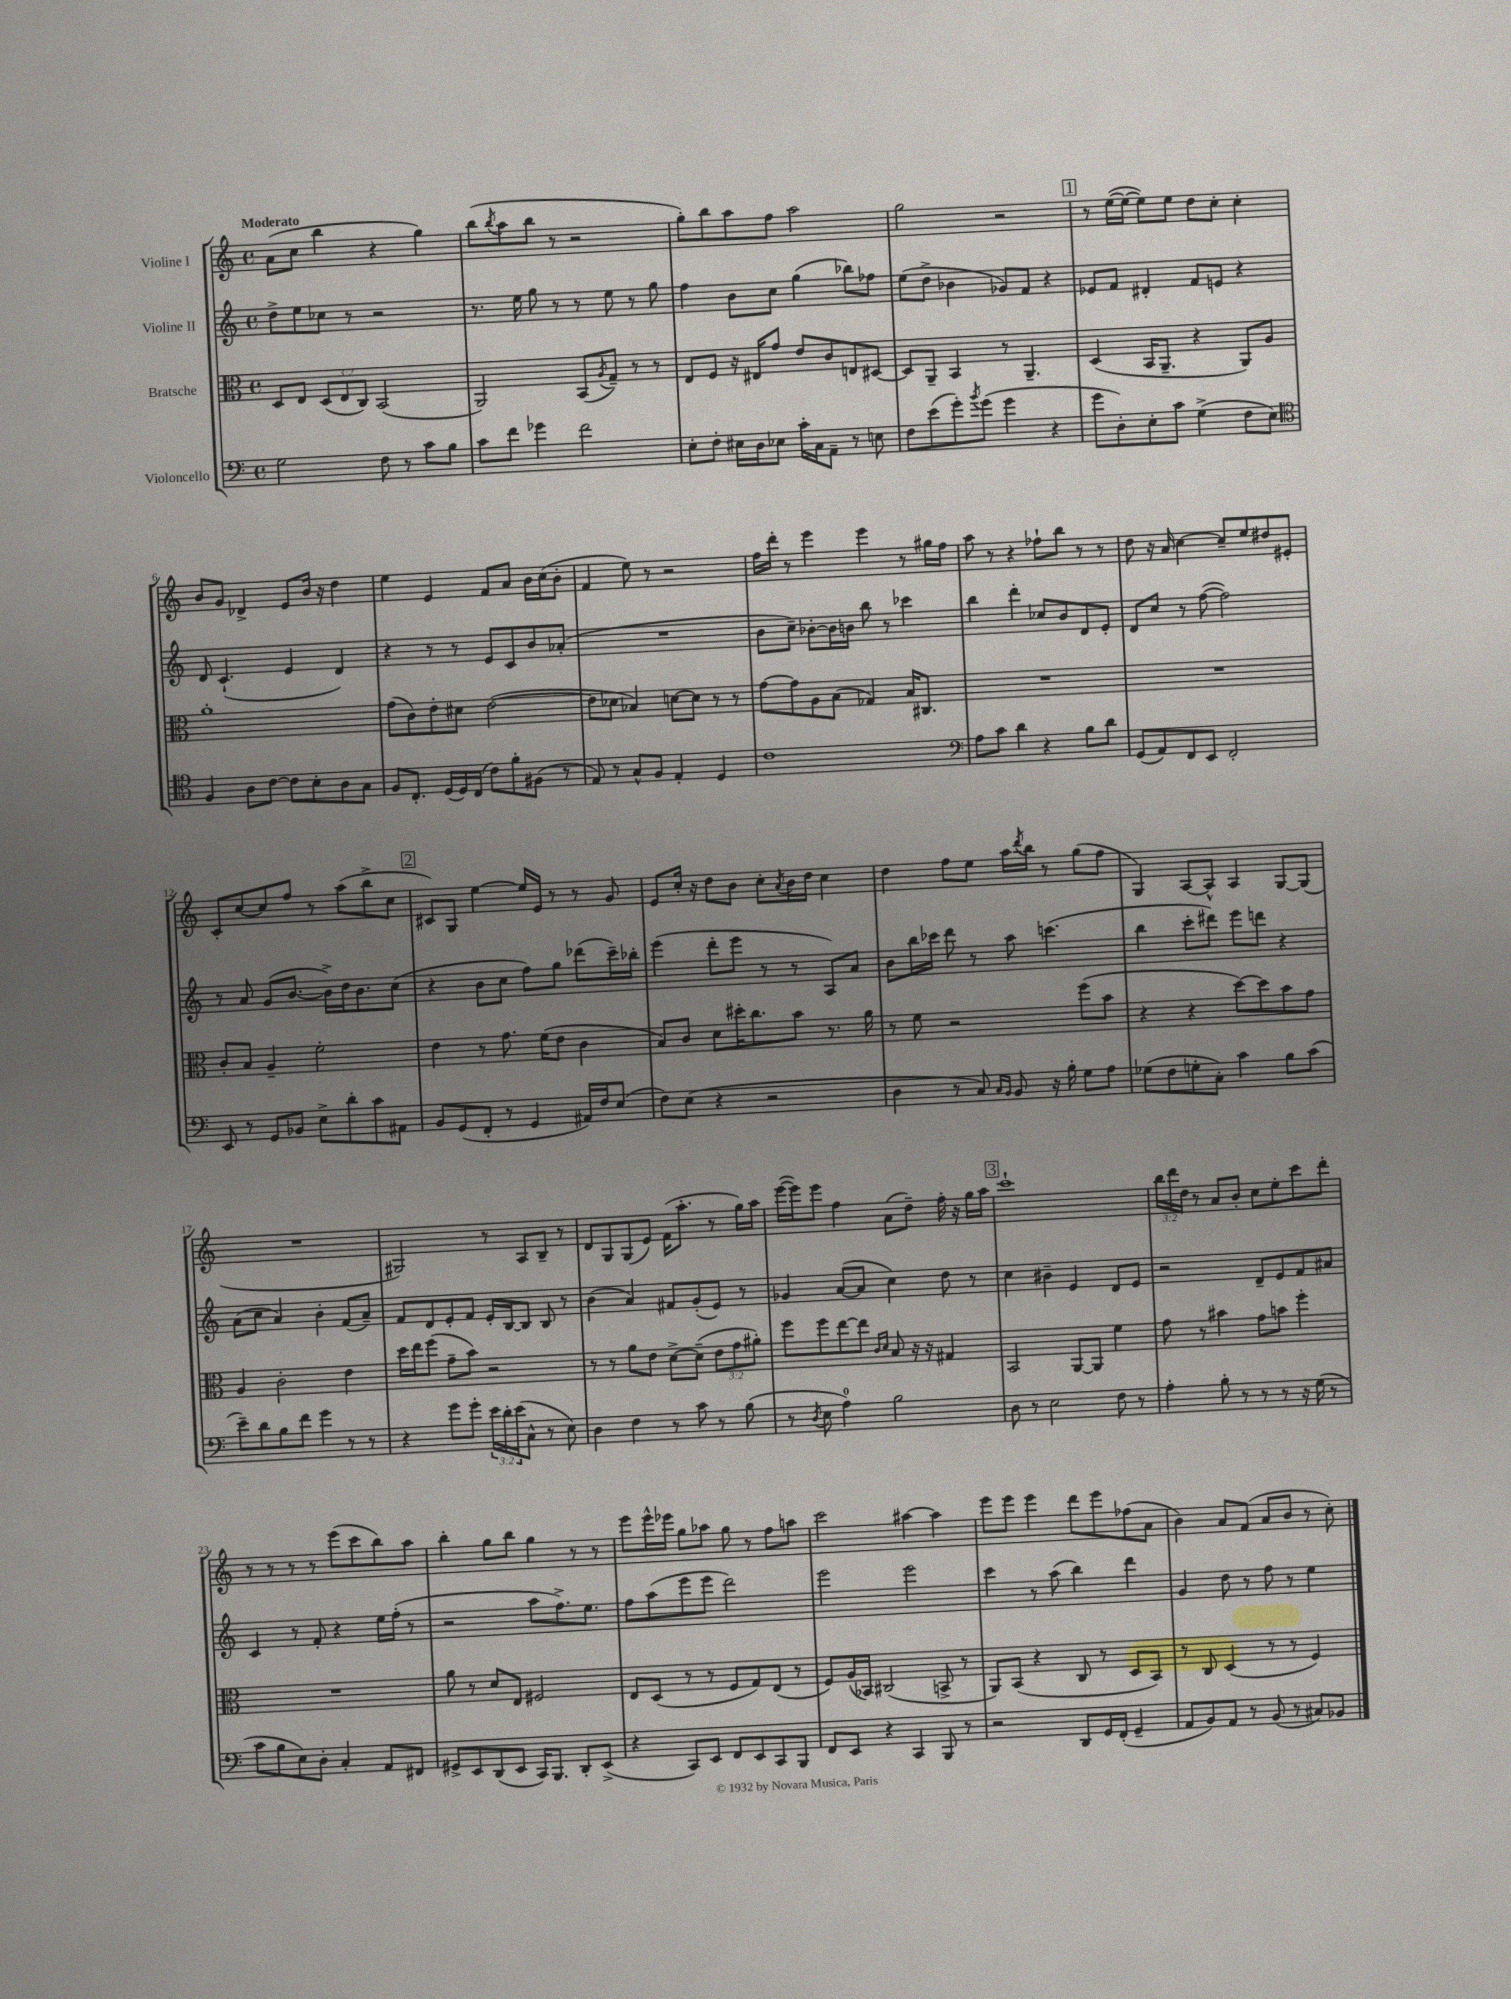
<<
\new StaffGroup <<
\new Staff = "s0" \with { instrumentName = "Violine I" } {
    \clef treble \key c \major \defaultTimeSignature \time 4/4 \override Staff.TupletNumber.text = #tuplet-number::calc-fraction-text \tempo "Moderato"
    a'8( c''8 b''4 r4 g''4) |
    b''8( \acciaccatura { b''8 } a''8 b''8 r8 r2 |
    g''8-.) b''8 a''8 f''8 a''2 |
    g''2 r2 |
    \mark \markup { \box "1" } r8 e''16~( e''16~ e''8) e''8 d''8 c''8-. c''4-. |
    b'8 g'8 des'4-> e'8 b'16 r16 d''4 |
    e''4 e'4 f'8 a'8 b'16 c''16( b'8-. |
    f'4 e''8) r8 r2 |
    f''16 d'''16-. r8 e'''4 e'''4 r8 gis''16 f''16 |
    a''8 r8 r4 fes''8-! b''8 r8 r8 |
    d''8 r16 a'16 c''4~ c''8-- e''8 dis''8 eis'8-. |
    c'8-. c''8~ c''8 f''8 r8 a''8( b''8-> c''8 |
    \mark \markup { \box "2" } cis'8) g8 e''4~ e''16 e'16 r8 r8 g'8 |
    e'8 c''16-. r16 d''8 b'8 c''8-. \acciaccatura { a'8 } b'16 d''16 c''4 |
    d''4 f''8 e''8 a''16 \acciaccatura { d'''8 } b''16 r8 g''8( f''8 |
    g4) a8~ a8-^ a4 g8~ g8( |
    R1 |
    gis2) r8 a8 b8-- r8 |
    d'8 g8 g8( e'8) f'16( a''8.-. r8 g''16) a''16 |
    e'''16~( e'''16) e'''8 f''4 a'8( d''8--) f''16-. r16 g''16 a''16 |
    \mark \markup { \box "3" } c'''1-! |
    \tuplet 3/2 { b''16 d'''16 d''16 } r8 a'8 b'8-. c''8 e''8-. c'''8 d'''8-. |
    r8 r8 r8 r8 e'''8( c'''8 b''8) a''8 |
    b''4-. g''8 b''8 g''4 r8 r8 |
    e'''8 e'''16-^ ees'''16 g''8 aes''8 g''8 r8 f''8 a''8 |
    c'''2 ais''4~ ais''4 |
    e'''8 e'''8 e'''4 d'''8 e'''8 fes''8( a'8 |
    b'4) a'8 f'8( a'8 b'8 r8 c''8-.) \bar "|." |
}
\new Staff = "s1" \with { instrumentName = "Violine II" } {
    \clef treble \key c \major \defaultTimeSignature \time 4/4
    d''8-> e''8 ces''8 r8 r2 |
    r8. e''16 g''8 r8 r8 e''8 r8 g''8 |
    f''4 b'8 c''8 g''4( bes''8) fes''8 |
    e''8( d''8-> bes'4 ges'8) f'8 r4 |
    \mark \markup { \box "1" } ees'8 f'8 dis'4-. f'8 e'8 r4 |
    d'8 c'4.-!( e'4 d'4) |
    r4 r8 r8 e'8 c'8 b'8 aes'8-.( |
    R1 |
    b'8 c''8--) bes'8~-. bes'16 b'16 b''8 r8 ces'''4 |
    b''4 d'''4-. ces''8 b'8 d'8 e'8-. |
    d'8 c''8 r8 f''8~( f''2) |
    r8 a'8 g'8( b'8.~ b'16->) d''16 b'8. c''8( |
    \mark \markup { \box "2" } r4 b'8 c''8 f''8) g''8 des'''8( c'''16--) bes''16-. |
    e'''4( d'''8-. e'''8 r8 r8 a8) a'8 |
    b'8 b''16 ces'''16 d'''8 r8 a''8 c'''4.( |
    b''4 c'''8-. dis'''8) e'''8 d'''8 r4 |
    a'8( c''8 a'4) b'4-. f'8( a'8--) |
    f'8 d'8 e'8-. f'8 e'16-. b16~ b8 b8 r8 |
    b'4( a'4) fis'8 g'8-.( e'8) r8 |
    ges'4 a'8~( a'8 c''4) d''8 r8 |
    \mark \markup { \box "3" } c''4 bis'4-- e'4 d'8 e'8 |
    r2 d'8-- e'8 f'8 ais'8 |
    c'4 r8 f'8-. r4 e''16 f''16-.( r8 |
    r2 a''8 f''8.->) e''8. |
    f''8 a''8( e'''8 e'''8 d'''2) |
    e'''2 e'''2 |
    c'''4 r8 a''8( b''4) d'''4 |
    g'4 d''8 r8 f''8 r8 e''4 \bar "|." |
}
\new Staff = "s2" \with { instrumentName = "Bratsche" } {
    \clef alto \key c \major \defaultTimeSignature \time 4/4 \override Staff.TupletNumber.text = #tuplet-number::calc-fraction-text
    d8 e8 \tuplet 3/2 { d8( e8 c8) } b,2( |
    a,2) b,8( \acciaccatura { a8 } g8--) r8 r8 |
    e8 f8 r16 eis16 g'8 e'8 c'8 e8 dis8~ |
    dis8 a,8-- b,4 r8 a,4.-- |
    \mark \markup { \box "1" } d4( b,16 a,8.-- r4 a,8) a8 |
    a'1-. |
    g'8( c'8) e'8-. dis'8 e'2~( |
    e'8 des'8 bes4) d'8~ d'8 r8 r8 |
    g'8~ g'8 a8 b8( ges4) b16 cis8. |
    R1 |
    R1 |
    c'8-. b8 a4-- f'2-. |
    \mark \markup { \box "2" } e'4 r8 g'8. f'16( e'8 c'4 |
    b8) c'8 d'8 dis''16-. c''8. b'8 r8. a'16 |
    r8 f'8 r2 f''8( b'8 |
    r4 r4 d''8~) d''8 b'8 g'8 |
    a4 c'2-. e'4 |
    d''16 e''16 f''8( g'8-- b'8) r2 |
    r8 r8 a'8 e'8 d'8~-> d'8--( \tuplet 3/2 { e'8 g'8 ais'8-.) } |
    f''8 f''8 e''8~ e''8 \grace { c'16 d'16 } b8 r16 r16 gis4 |
    \mark \markup { \box "3" } b,2 a,8~ a,8 f'4 |
    g'8 r8 bis'4 g'8 b'8 f''4-. |
    R1 |
    a'8 r8 d'8 e8 fis2 |
    e8 d8( r8 r8 f8 g8) e8( r8 |
    f8) a16( bes,16) cis2( b,8-> r8 |
    a,8) b,8( r4 c8 r8 d8 b,8) |
    r8 c8 d4( r8 r8 f4) \bar "|." |
}
\new Staff = "s3" \with { instrumentName = "Violoncello" } {
    \clef bass \key c \major \defaultTimeSignature \time 4/4 \override Staff.TupletNumber.text = #tuplet-number::calc-fraction-text
    g2 f8 r8 c'8 b8 |
    c'8 f'8 ges'4 f'2 |
    e8-. f8-. eis16 d16 ees8 c'16-. c16 a,8-- r8 e8 |
    f8 e'8( g'8-.) \acciaccatura { b'8 } g'8( g'4 r4 |
    \mark \markup { \box "1" } g'8 d8-.) e8-. c'8 g4->( f8 e8) |
    \clef tenor f4 a8 c'8~ c'8 b8-. a8 g8 |
    f8 c8.-. d16( d16) c16( c'8) f'8-. fis8( r8 |
    e8) r8 g8-^ f8 e4-. d4 |
    c'1 |
    \clef bass a8 c'8 d'4 r4 b8 d'8 |
    g,8( a,8) f,8 e,8 f,2-. |
    e,8 r8 g,8 bes,8 e8-> d'8-. c'8 ais,8 |
    \mark \markup { \box "2" } b,8 g,8( f,8-. r8 g,4 ais,16) f16 e8( |
    f8) e8( r4 r2 |
    d4 r8 c8) \grace { c16 b,16 } b,8 r16 b16-. g8 a8 |
    ges8( f8 g8-. c8-.) c'4 b8 c'8( |
    e'8--) d'8 b8 f'8 g'4 r8 r8 |
    r4 g'8 g'8-. \tuplet 3/2 { e'16 d'16-. e'16( } c8-^ r8 e8) |
    d4 f4 r8 c'8 r8 b8( |
    r8 \acciaccatura { d8 } e8 a4-0) b2 |
    \mark \markup { \box "3" } d8 r8 e2 f8 r8 |
    a4-. b8-. r8 r8 r8 r16 g16( r8 |
    c'8 b8 e8) d8-. c4-. a,8 fis,8 |
    gis,8-> e,8 d,8( e,8 c,16) b,,8. d,8-. e,8->( |
    r4 c,8) e,8 f,8 e,8 c,8 b,,8 |
    f,8 e,8 r4 c,4 b,,8 r8 |
    r2 d,8 g,16 f,16-.( g,4-- |
    a,8 b,8) a,8 r8 b,8( r8 cis8) bes,8 \bar "|." |
}
>>
>>
